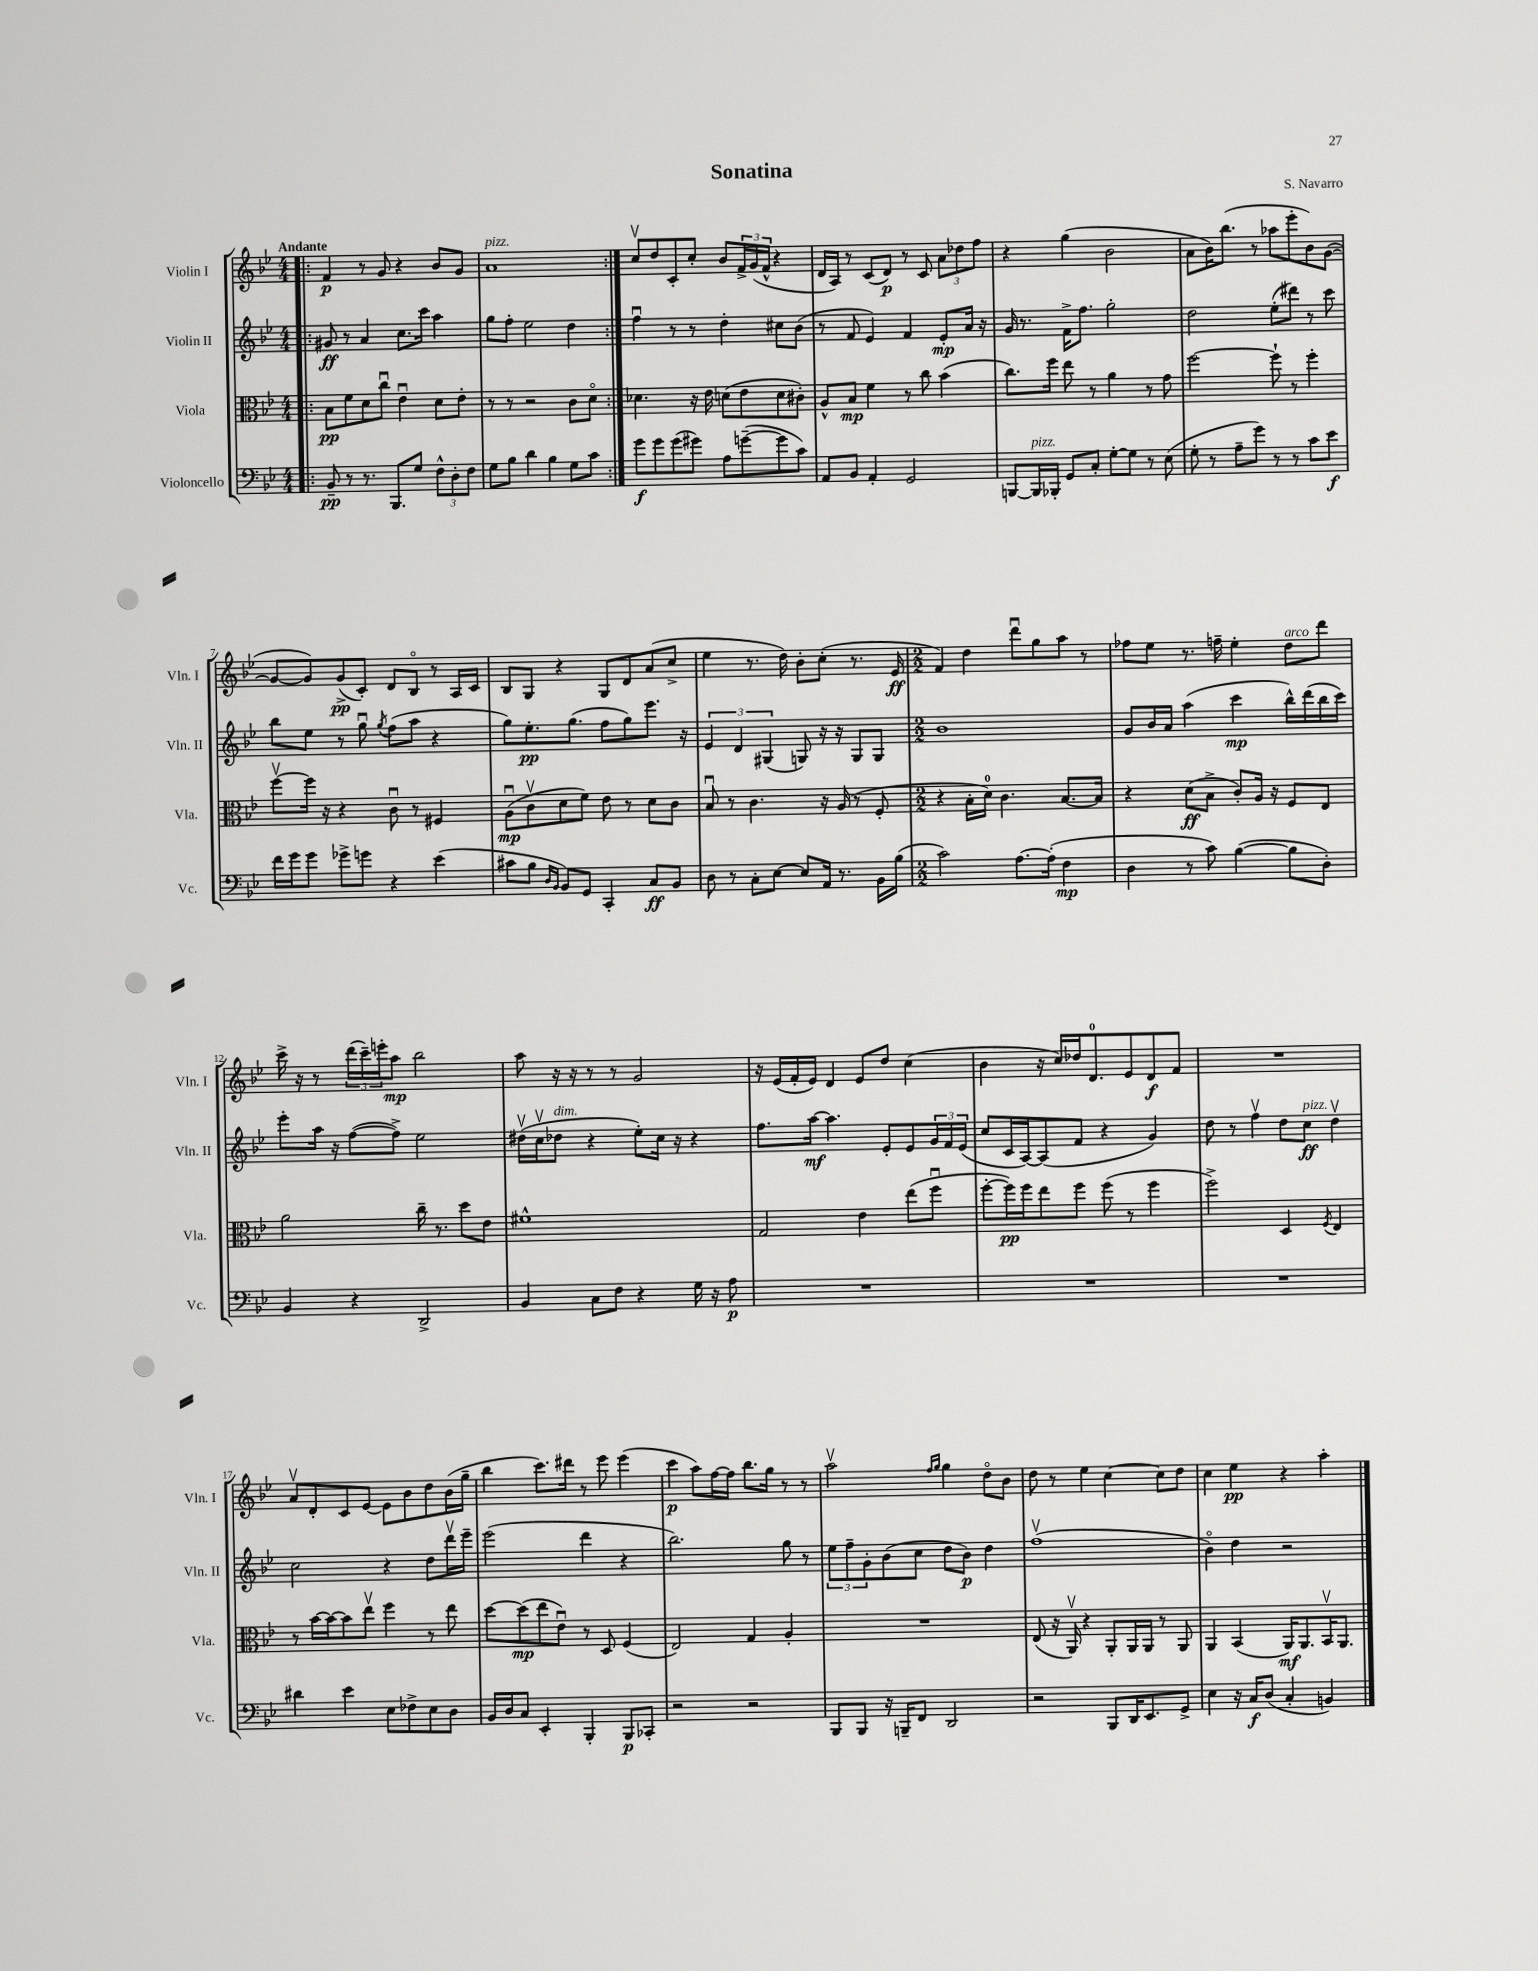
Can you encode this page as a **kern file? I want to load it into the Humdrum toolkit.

**kern	**kern	**kern	**kern
*staff4	*staff3	*staff2	*staff1
*clefF4	*clefC3	*clefG2	*clefG2
*k[b-e-]	*k[b-e-]	*k[b-e-]	*k[b-e-]
*M4/4	*M4/4	*M4/4	*M4/4
=!|:	=!|:	=!|:	=!|:
8BB-~/	8B-\L	8g#/	4f/
8r	8f\	8r	.
8.r	8d\	4a/	8r
.	8ccu\J	.	8g/
8.BBB-/L	.	.	.
.	4e-u\	8.cc\L	4r
8G/J	.	.	.
.	.	16ccc\Jk	.
12F^^\L	8d\L	4aa\	8b-/L
12D'\	.	.	.
.	8e-'\J	.	8g/J
12F\J	.	.	.
=	=	=	=
8G\L	8r	8gg\L	1a
8B-\J	8r	8ff'\J	.
4d\	2r	2ee-\	.
4B-\	.	.	.
8G\L	8c\L	4dd\	.
8c\J	8do\J	.	.
=:|!	=:|!	=:|!	=:|!
8g\L	4.d-\	4ffu\	8ccv/L
8g\	.	.	8dd/
(8g\	.	8r	8c'/
8g#\J)	16r	8r	8cc'/J
.	16e-\	.	.
8A\L	(8d\L	4dd'\	8b-/L
([8g~\	8e-\	.	24f^/L
.	.	.	(24g/
.	.	.	24f^^/JJ
8g\]	8d\	8cc#\L	4r
8c\J)	8c#'\J)	(8b-\J	.
=	=	=	=
8AA/L	8A^^/L	8r	16d/LL
.	.	.	16A/JJ)
8BB-/J	8B-/J	8f/	8r
4AA'/	4f\	4e-/)	(8c/L
.	.	.	8d/J)
2GG/	8r	4f/	8r
.	8cc\	.	8c/
.	(4b-\	8e-'/L	12a\L
.	.	.	12dd-\
.	.	16a/Jk	.
.	.	.	12ff\J
.	.	16r	.
=	=	=	=
[8BBB/L	8.cc\L)	16g/	4r
.	.	8.r	.
16BBB/]L	.	.	.
16BBB-'/JJ	16ff\Jk	.	.
8GG/L	8ee-\	16f^\LK	(4gg\
.	.	8.ff\J	.
8C'/J	8r	.	.
[8G'\L	4a\	2gg'\	2b-\
8G\]J	.	.	.
8r	8r	.	.
(8E-\	8g\	.	.
=	=	=	=
8G'\	[2ff\	2dd\	8a\L
8r	.	.	16b-\K)
.	.	.	(8.bb-\J
8A~\L	.	.	.
8g\J)	.	.	8r
8r	8ff`\]	(8ee-'\L	8aa-\L
8r	8r	8ddd#\J)	8eee-'\
8c\L	4ff'\	8r	8b-\)
8e-\J	.	8ccc\	([8g\J
=	=	=	=
16f\LL	[8ffv\L	8bb-\L	8g/_L
16g\J	.	.	.
8g\J	16ff\]Jk	8ee-\J	8g/])
.	16r	.	.
8g-^\L	4r	8r	(8g^/
8g\J	.	8ggu\	8c'/J)
.	.	8qgg/	.
4r	8cu\	(8ff\L	8d/L
.	8r	8aa\J	8B-o/J
(4e-\	4F#/	4r	8r
.	.	.	16A/LL
.	.	.	16c/JJ
=	=	=	=
8c#\L	(8Au\L	8gg\L)	8B-/L
8B-\J	8cv\	8.ee-'\	8G/J
16qqD/LL	.	.	.
16qqBB-/JJ	.	.	.
8BB-/L)	8d\	.	4r
.	.	(8.gg\J	.
8GG/J	8f\J)	.	.
4CC'/	8e-\	8ff\L	8G/L
.	8r	8gg\)	8d/
8C/L	8d\L	8.eee-\J	(8a/
8BB-/J	8c\J	.	8cc^/J
.	.	16r	.
=	=	=	=
8D\	8B-u/	6e-/	4ee-\
8r	8r	.	.
.	.	6d/	.
8C'\L	4.c\	.	8.r
.	.	(6G#/	.
[8E-\J	.	.	.
.	.	.	16dd\)
8E-/]L	.	8G/)	8b-'\L
16AA/Jk	16r	16r	(8cc'\J
8.r	(16A/	16r	.
.	8r	8G/L	8.r
16BB-\LL	8F'/	8G/J	.
(16B-\JJ	.	.	16e-/
=	=	=	=
*M2/2	*M2/2	*M2/2	*M2/2
2c\)	4r	1b-	4f/)
.	16B-'\LL	.	4dd\
.	16d\JJ)	.	.
.	4.c\	.	.
[8.A\L	.	.	8dddu\L
.	.	.	8gg\
(16A'\]Jk	.	.	.
4F\	[8.B-/L	.	8aa\J
.	.	.	8r
.	16B-/]Jk	.	.
=	=	=	=
4D\	4r	8g/L	8ff-\L
.	.	16b-/L	8ee-\J
.	.	16a/JJ	.
8r	(8d\L	(4aa\	8.r
8c\)	8B-^\J	.	.
.	.	.	16ff~\
([4B-\	8c'/L)	4ccc\	4ee-'\
.	16A/Jk	.	.
.	16r	.	.
8B-\]L	8F/L	16bb-^^\LL)	8dd\L
.	.	(16ddd\	.
8D'\J)	8E-/J	16bb-\	8ddd\J
.	.	16ccc\JJ)	.
=	=	=	=
4BB-/	2a\	8eee-'\L	16ccc^\
.	.	.	16r
.	.	16aa\Jk	8r
.	.	16r	.
4r	.	([8ff\L	(24ddd\LL
.	.	.	24ccc~\)
.	.	.	24eee'\J
.	.	8ff^\]J)	8aa\J
2DD^/	16cc~\	2ee-\	2bb-\
.	8.r	.	.
.	8dd\L	.	.
.	8e-\J	.	.
=	=	=	=
4BB-/	1f#^^	(16dd#v\LL	8aa\
.	.	16ccv\J	.
.	.	8dd-\J	16r
.	.	.	16r
8C\L	.	4r	8r
8F\J	.	.	8r
4r	.	8ee-'\L)	2g/
.	.	16cc\Jk	.
.	.	16r	.
16G\	.	4r	.
16r	.	.	.
8A\	.	.	.
=	=	=	=
1r	2G/	8.ff\L	16r
.	.	.	(16e-/LL
.	.	.	16f'/
.	.	[16aa\Jk	16e-/JJ)
.	.	4.aa\]	4d/
.	4e-\	.	8e-/L
.	.	8e-'/L	8dd/J
.	(8ee-\L	8e-/	(4cc\
.	8ffu\J	24g/L	.
.	.	24f/	.
.	.	(24e-/JJ	.
=	=	=	=
1r	[8ff'\L	8cc/L	4b-\
.	16ff\]L)	16c/L	.
.	16ff\J	[16A/J)	.
.	8ee-\	(8A/]	16r
.	.	.	16cc/LL)
.	8ff\J	8f/J	16dd-/J
.	.	.	8.d/
.	(8ff\	4r	.
.	8r	.	8e-/
.	4ff\	4g/)	8d/
.	.	.	8f/J
=	=	=	=
1r	2ff^\)	8dd\	1r
.	.	8r	.
.	.	4ffv\	.
.	4D/	8dd\L	.
.	.	8cc\J	.
.	8qF/	.	.
.	4E-/	4ddv\	.
=	=	=	=
4d#\	8r	2cc\	8av/L
.	[16b-\LL	.	8d'/
.	16b-\_J	.	.
4e-\	8b-\]	.	8c/
.	8ee-v\J	.	[8e-/J
8E-\L	4ff\	4r	8e-\]L
8F-^\	.	.	8b-\
8E-\	8r	8dd\L	8dd\
8D\J	8ee-\	16dddv\L	(16b-\L
.	.	16eee-~\JJ	16gg~\JJ
=	=	=	=
16BB-/LL	[8dd\L	(2eee-\	4bb-\
16D/J	.	.	.
8C/J	(8dd\]	.	.
4EE-'/	8ee-\	.	8.ccc\L)
.	8e-u\J)	.	.
.	.	.	16ddd#\Jk
4BBB-'/	8r	4ddd\	8r
.	8D/	.	8eee-\
8BBB-/L	(4F/	4r	(4eee-\
8CC-'/J	.	.	.
=	=	=	=
2r	2E-/)	2.bb-\)	4ccc\
.	.	.	8aa\L)
.	.	.	[16ff\L
.	.	.	16ff\]JJ
2r	4G/	.	8.bb-\L
.	.	.	16gg\Jk
.	4A'/	8gg\	8r
.	.	8r	8r
=	=	=	=
8BBB-/L	1r	12ee-\L	2aav\
.	.	12ff~\	.
8BBB-/J	.	.	.
.	.	12g'\	.
16r	.	(8b-\	.
16BBB~/LK	.	.	.
8FF/J	.	8cc\J	.
.	.	.	16qqff/LL
.	.	.	16qqgg/JJ
2DD/	.	8dd\L	4gg\
.	.	8b-\J)	.
.	.	4dd\	8ddo\L
.	.	.	8b-\J
=	=	=	=
2r	(8E-/	(1ffv	8dd\
.	16r	.	8r
.	16AAv/)	.	.
.	4r	.	4ee-\
8BBB-/L	8AA'/L	.	[4cc\
16DD/K	16AA/L	.	.
8.EE-/	16AA/JJ	.	.
.	8r	.	8cc\]L
8GG^/J	8AA/	.	8dd\J
=	=	=	=
4E-\	4AA/	4b-o\)	4cc\
16r	(4BB-/	4dd\	4ee-\
16C/LK	.	.	.
(8D/J	.	.	.
4C'/	16AA/LK)	2r	4r
.	8.AA/	.	.
4BB/)	16BB-v/K	.	4aa'\
.	8.AA/J	.	.
==	==	==	==
*-	*-	*-	*-
